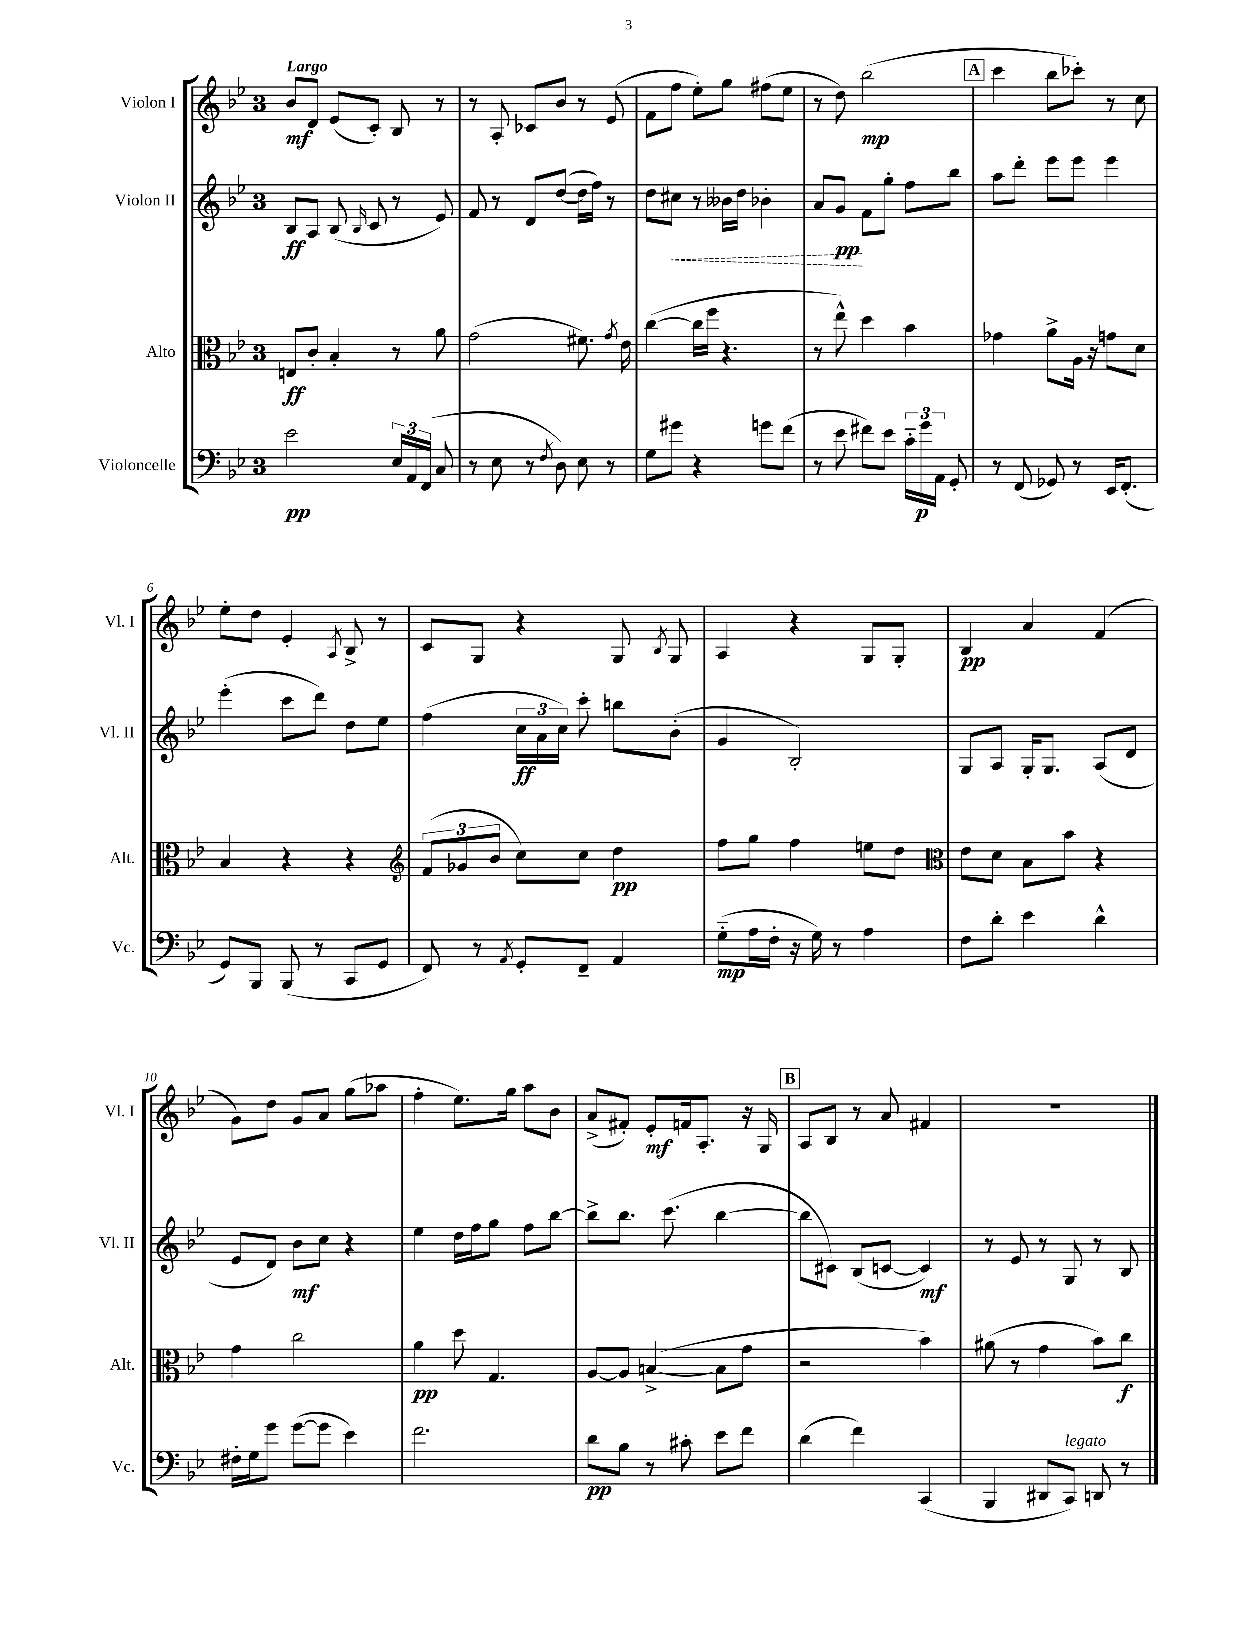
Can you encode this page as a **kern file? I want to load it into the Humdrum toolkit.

**kern	**kern	**kern	**kern
*staff4	*staff3	*staff2	*staff1
*clefF4	*clefC3	*clefG2	*clefG2
*k[b-e-]	*k[b-e-]	*k[b-e-]	*k[b-e-]
*M3/4	*M3/4	*M3/4	*M3/4
2e-	8E	8B-	8b-
.	8c'	8A	8d
.	4B-'	(8B-	(8e-
.	.	16qqB-	.
.	.	8c	8c')
24E-	8r	8r	8B-
24AA	.	.	.
(24FF	.	.	.
8C	8a	8e-)	8r
=	=	=	=
8r	(2g	8f	8r
8E-	.	8r	8A'
8r	.	8d	8c-
8qF	.	.	.
8D)	.	([8dd	8b-
8E-	8.f#)	16dd]	8r
.	.	16ff)	.
8r	.	8r	(8e-
.	8qg	.	.
.	16e-	.	.
=	=	=	=
8G	([4cc	8dd	8f
8g#	.	8cc#	8ff
4r	16cc]	8r	8ee-')
.	16ff	.	.
.	4.r	16b--	8gg
.	.	16dd	.
8g	.	4b-'	(8ff#
(8f	.	.	8ee-
=	=	=	=
8r	8r	8a	8r
8e-	8ee-^^)	8g	8dd)
8f#)	4dd	8f	(2bb-
8e-	.	8gg'	.
24c'~	4b-	8ff	.
24g	.	.	.
24AA	.	.	.
8GG'	.	8bb-	.
=	=	=	=
8r	4g-	8aa	4ccc
(8FF	.	8ddd'	.
8GG-)	8a^	8eee-	8bb-
8r	16A	8eee-	8ccc-')
.	16r	.	.
16EE-	8g	4eee-	8r
(8.FF'	.	.	.
.	8d	.	8cc
=	=	=	=
8GG)	4B-	(4eee-'	8ee-'
8BBB-	.	.	8dd
(8BBB-	4r	8ccc	4e-'
8r	.	8ddd)	.
.	.	.	8qA
8CC	4r	8dd	8B-^
8GG	.	8ee-	8r
=	=	=	=
*	*clefG2	*	*
8FF)	(12f	(4ff	8c
.	12g-	.	.
8r	.	.	8G
.	12b-	.	.
8qAA	.	.	.
8GG'	8cc)	24cc	4r
.	.	24a	.
.	.	24cc)	.
8FF~	8cc	8ccc'	.
4AA	4dd	8bb	8G
.	.	.	8qB-
.	.	(8b-'	8G
=	=	=	=
(8G'~	8ff	4g	4A
16A	8gg	.	.
16F'	.	.	.
16r	4ff	2B-')	4r
16G)	.	.	.
8r	.	.	.
4A	8ee	.	8G
.	8dd	.	8G'
=	=	=	=
*	*clefC3	*	*
8F	8e-	8G	4B-
8d'	8d	8A	.
4e-	8B-	16G'	4a
.	.	8.G	.
.	8b-	.	.
4d^^	4r	(8A	(4f
.	.	8d	.
=	=	=	=
16F#'	4g	8e-	8g)
16G	.	.	.
8g	.	8d)	8dd
([8g	2cc	8b-	8g
8g]	.	8cc	8a
4e-)	.	4r	(8gg
.	.	.	8aa-
=	=	=	=
2.f	4a	4ee-	4ff'
.	8dd	16dd	8.ee-)
.	.	16ff	.
.	4.G	8gg	.
.	.	.	16gg
.	.	8ff	8aa
.	.	[8bb-	8b-
=	=	=	=
8d	[8A	8bb-^]	(8a^
8B-	8A]	8.bb-	8f#')
8r	([4B^	.	8e-'
.	.	(8.ccc	.
8c#'	.	.	16f
.	.	.	8.A'
8e-	8B]	[4bb-	.
8f	8g	.	16r
.	.	.	16G
=	=	=	=
(4d	2r	8bb-]	8A
.	.	8c#)	8B-
4f)	.	(8B-	8r
.	.	[8c	8a
(4CC	4b-)	4c])	4f#
=	=	=	=
4BBB-	(8a#	8r	2.r
.	8r	8e-	.
8DD#	4g	8r	.
8CC)	.	8G	.
8DD	8b-)	8r	.
8r	8cc	8B-	.
==	==	==	==
*-	*-	*-	*-
